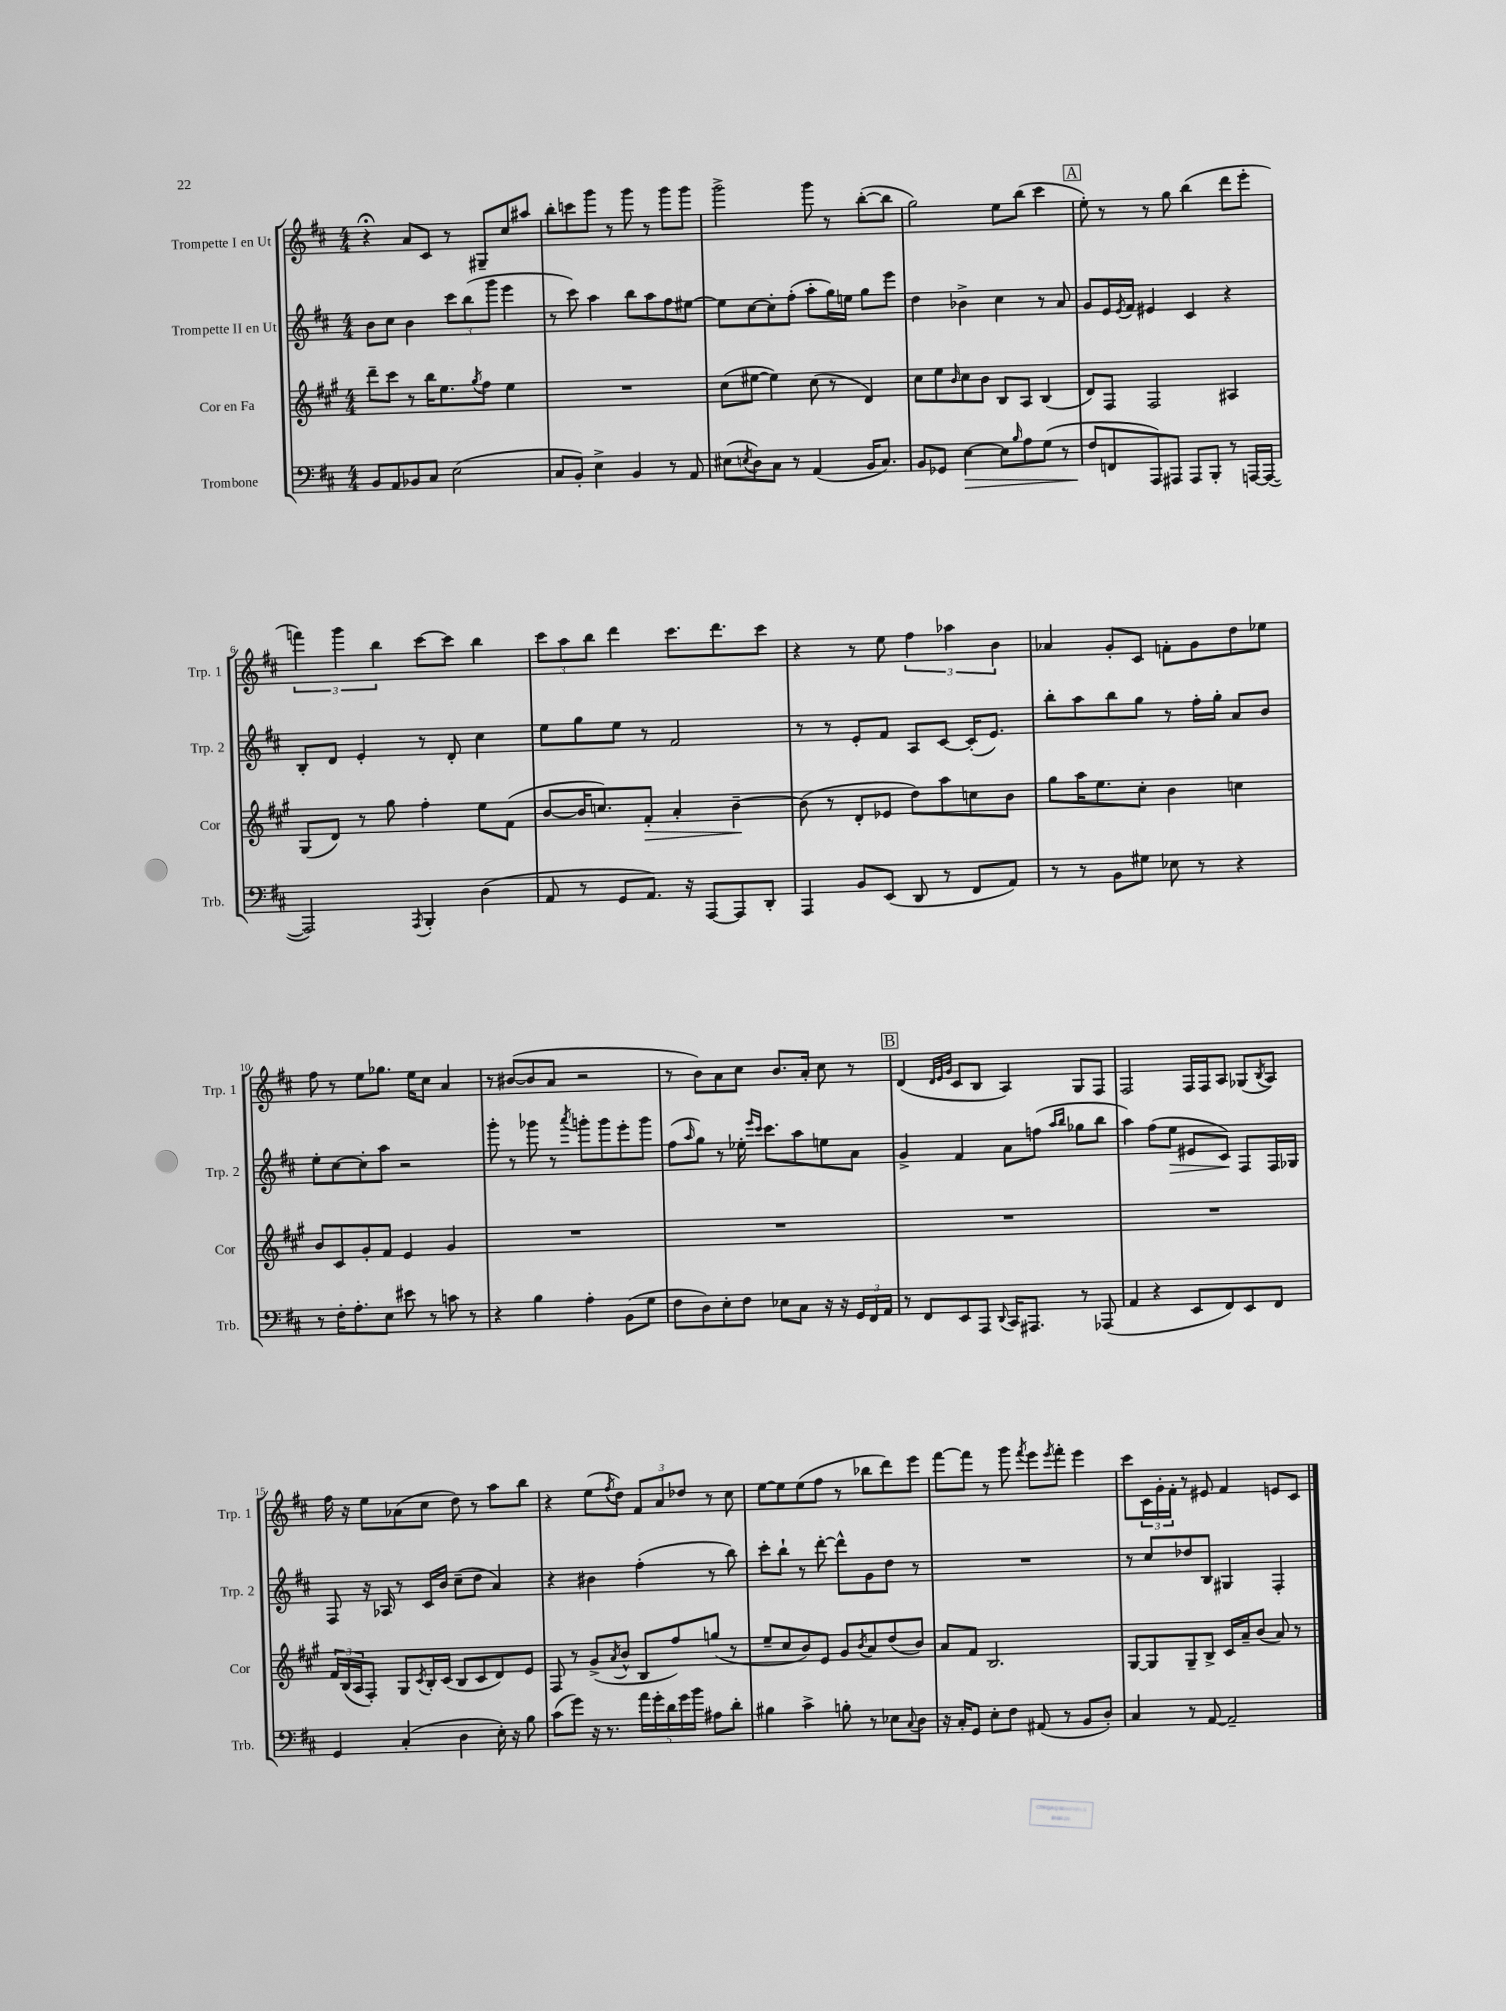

**kern	**kern	**kern	**kern
*staff4	*staff3	*staff2	*staff1
*clefF4	*clefG2	*clefG2	*clefG2
*k[f#c#]	*k[f#c#g#]	*k[f#c#]	*k[f#c#]
*M4/4	*M4/4	*M4/4	*M4/4
8BB	8ddd~	8b	4r;
8AA	8ccc#	8cc#	.
8BB-	8r	4b	8a
8C#	16bb	.	8c#
.	8.ee	.	.
(2E	.	12ccc#	8r
.	.	(12bb	.
.	8qgg#	.	.
.	8ff#	.	8G#~
.	.	12ggg	.
.	4ee	4eee	8cc#
.	.	.	8aa#
=	=	=	=
8C#	1r	8r	8bb'
8BB')	.	8ccc#)	8ccc
4E^	.	4aa	8ggg
.	.	.	8r
4BB	.	8bb	8ggg
.	.	8aa	8r
8r	.	8ff#	8ggg
8AA	.	[8ee#	8ggg
=	=	=	=
(8E#	(8cc#	8ee#]	2ggg^
8qE	.	.	.
8D)	[8ee#	[8cc#	.
8C#	4ee#])	8cc#']	.
8r	.	(8ff#'	.
(4AA	(8cc#	8aa'	8ggg
.	8r	16gg)	8r
.	.	16ee	.
16BB	4d)	8gg	([8bb'
8.C#)	.	.	.
.	.	8eee	8bb]
=	=	=	=
8BB	8cc#	4dd	2gg)
8GG-	8ee	.	.
.	16qqb	.	.
[4E	8cc#	4b-^	.
.	8b	.	.
8E]	8B	4cc#	8ee
16qqB	.	.	.
8A	8A	.	(8bb
(8G	(4B	8r	4ccc#
8r	.	8a	.
=	=	=	=
8F#	8d)	8g	8ee')
8FF	8F#	16e	8r
.	.	8qe	.
.	.	16f#	.
8AAA)	2F#	4e#	8r
8AAA#	.	.	8gg
8AAA#	.	4c#	(4bb
8BBB'	.	.	.
8r	4A#	4r	8ddd
[16AAA	.	.	8eee'
(16AAA_	.	.	.
=	=	=	=
2AAA])	(8G#	8B'	6fff)
.	8d)	8d	.
.	.	.	6ggg
.	8r	4e'	.
.	.	.	6bb
.	8gg#	.	.
8qAAA	.	.	.
4BBB'	4ff#'	8r	[8ccc#
.	.	8d'	8ccc#]
(4D	8ee	4cc#	4bb
.	(8f#	.	.
=	=	=	=
8AA	[8b	8ee	12ccc#
.	.	.	12aa
8r	16b]	8gg	.
.	.	.	12bb
.	8.cc)	.	.
8GG	.	8ee	4ddd
8.AA)	8f#'	8r	.
.	4a'	2f#	8.ccc#
16r	.	.	.
[8AAA	.	.	.
.	.	.	8.ddd
8AAA]	[4b~	.	.
8DD'	.	.	8ccc#
=	=	=	=
4AAA	(8b]	8r	4r
.	8r	8r	.
8BB	8d'	8e'	8r
(8EE	8e-	8f#	8ee
8DD	8dd)	8A	6ff#
8r	8aa	[8c#	.
.	.	.	6aa-
8FF#	8cc	(16c#']	.
.	.	8.e)	.
.	.	.	6b
8AA)	8b	.	.
=	=	=	=
8r	8gg#	8bb'	4a-
8r	16aa	8aa	.
.	8.ee	.	.
8BB	.	8bb	8g'
8G#	8cc#'	8gg	8c#
8E-	4b	8r	8f'
8r	.	16ff#'	8g
.	.	16gg'	.
4r	4cc	8a	8dd
.	.	8b	8ee-
=	=	=	=
8r	8b	8ee'	8ff#
16F#'	8c#	[8cc#	8r
8.A'	.	.	.
.	8g#'	8cc#']	8ee
8E	8f#	8aa	8.gg-
8e#	4e	2r	.
.	.	.	16ee
8r	.	.	8cc#
8c	4g#	.	4a
8r	.	.	.
=	=	=	=
4r	1r	8ggg'	8r
.	.	8r	([8b#
4B	.	8ggg-	8b#]
.	.	8r	8a
.	.	8qaaa	.
4A'	.	8ggg'	2r
.	.	8ggg	.
(8BB	.	8eee'	.
8G	.	8ggg	.
=	=	=	=
8F#	1r	(8ff#	8r
.	.	16qqaa	.
8D)	.	8gg)	8b)
8E'	.	8r	8a
8F#	.	16ee-'	8cc#
.	.	16qqeee	.
.	.	16qqccc#	.
.	.	8.ccc#	.
8E-	.	.	8.b
8C#	.	8aa	.
.	.	.	16a'
16r	.	8ee	8cc#
16r	.	.	.
24GG	.	8a	8r
24FF#	.	.	.
24AA	.	.	.
=	=	=	=
8r	1r	4g^	(4d
8FF#	.	.	.
.	.	.	32qqd
.	.	.	32qqe
.	.	.	32qqg
8EE	.	4f#	8c#
8AAA	.	.	8B
8qqDD	.	.	.
16CC#	.	8a	4A)
8.AAA#	.	.	.
.	.	(8ff	.
.	.	16qqaa	.
.	.	16qqbb	.
8r	.	8gg-	8G
(8AAA-	.	8bb	8F#
=	=	=	=
4AA	1r	4aa)	2F#
4r	.	(8ff#	.
.	.	8ee	.
8EE	.	8e#	16F#
.	.	.	16F#
8FF#)	.	8c#)	8A
8EE	.	8F#	(8G-
.	.	.	8qB
8FF#	.	16F#	8A)
.	.	16G-	.
=	=	=	=
4GG	24f#	8F#	16ff#
.	(24B	.	.
.	.	.	16r
.	24A	.	.
.	8F#')	16r	8ee
.	.	16A-	.
(4C#'	8G#	8r	(8a-
.	8qc#	.	.
.	16B'	16c#	8cc#
.	(16c#	16b	.
4D	8B	(8cc#~	8dd)
.	8c#	8dd	8r
16E')	8d)	4a)	8aa
16r	.	.	.
8B	8e	.	8bb
=	=	=	=
(8c#	8F#	4r	4r
8g)	8r	.	.
16r	(8g#^	4b#	(8ee
8.r	.	.	.
.	8qa	.	8qff#
.	8b^^	.	8dd)
20a	8B	(4ff#'	12f#
20g'	.	.	.
.	.	.	12a
20d	.	.	.
.	8ff#)	.	.
20g	.	.	.
.	.	.	12dd-
20b	.	.	.
8A#	(8gg	8r	8r
8d'	8r	8bb)	8cc#
=	=	=	=
4B#	8ee~	8ccc#'	[8ee
.	8cc#	8bb`	8ee]
4c#^	8b)	8r	(8ee
.	8e	[8ddd'	8ff#
8B'	8g#	8ddd^^]	8r
.	8qb	.	.
8r	8a	8g	8bb-
8E-	(8dd	8dd	8ddd)
8qqC#	.	.	.
8D	8b)	8r	8eee
=	=	=	=
16r	8a	1r	[8fff#
16C#'	.	.	.
8GG	8f#	.	8fff#]
8E'	2.B	.	8r
8F#	.	.	8ggg
.	.	.	8qfff#
(8AA#	.	.	8eee
.	.	.	8qeee
8r	.	.	8fff#'
8BB	.	.	4eee
8D')	.	.	.
=	=	=	=
4C#	[8G#	8r	8ccc#
.	8G#]	8cc#	24c#
.	.	.	24g'
.	.	.	24f#'
8r	8G#~	8dd-	8r
[8AA	8B^	8B	8e#
2AA~]	16c#	4G#	4f#
.	16a~	.	.
.	(8b	.	.
.	8a)	4F#'	8e
.	8r	.	8c#
==	==	==	==
*-	*-	*-	*-
